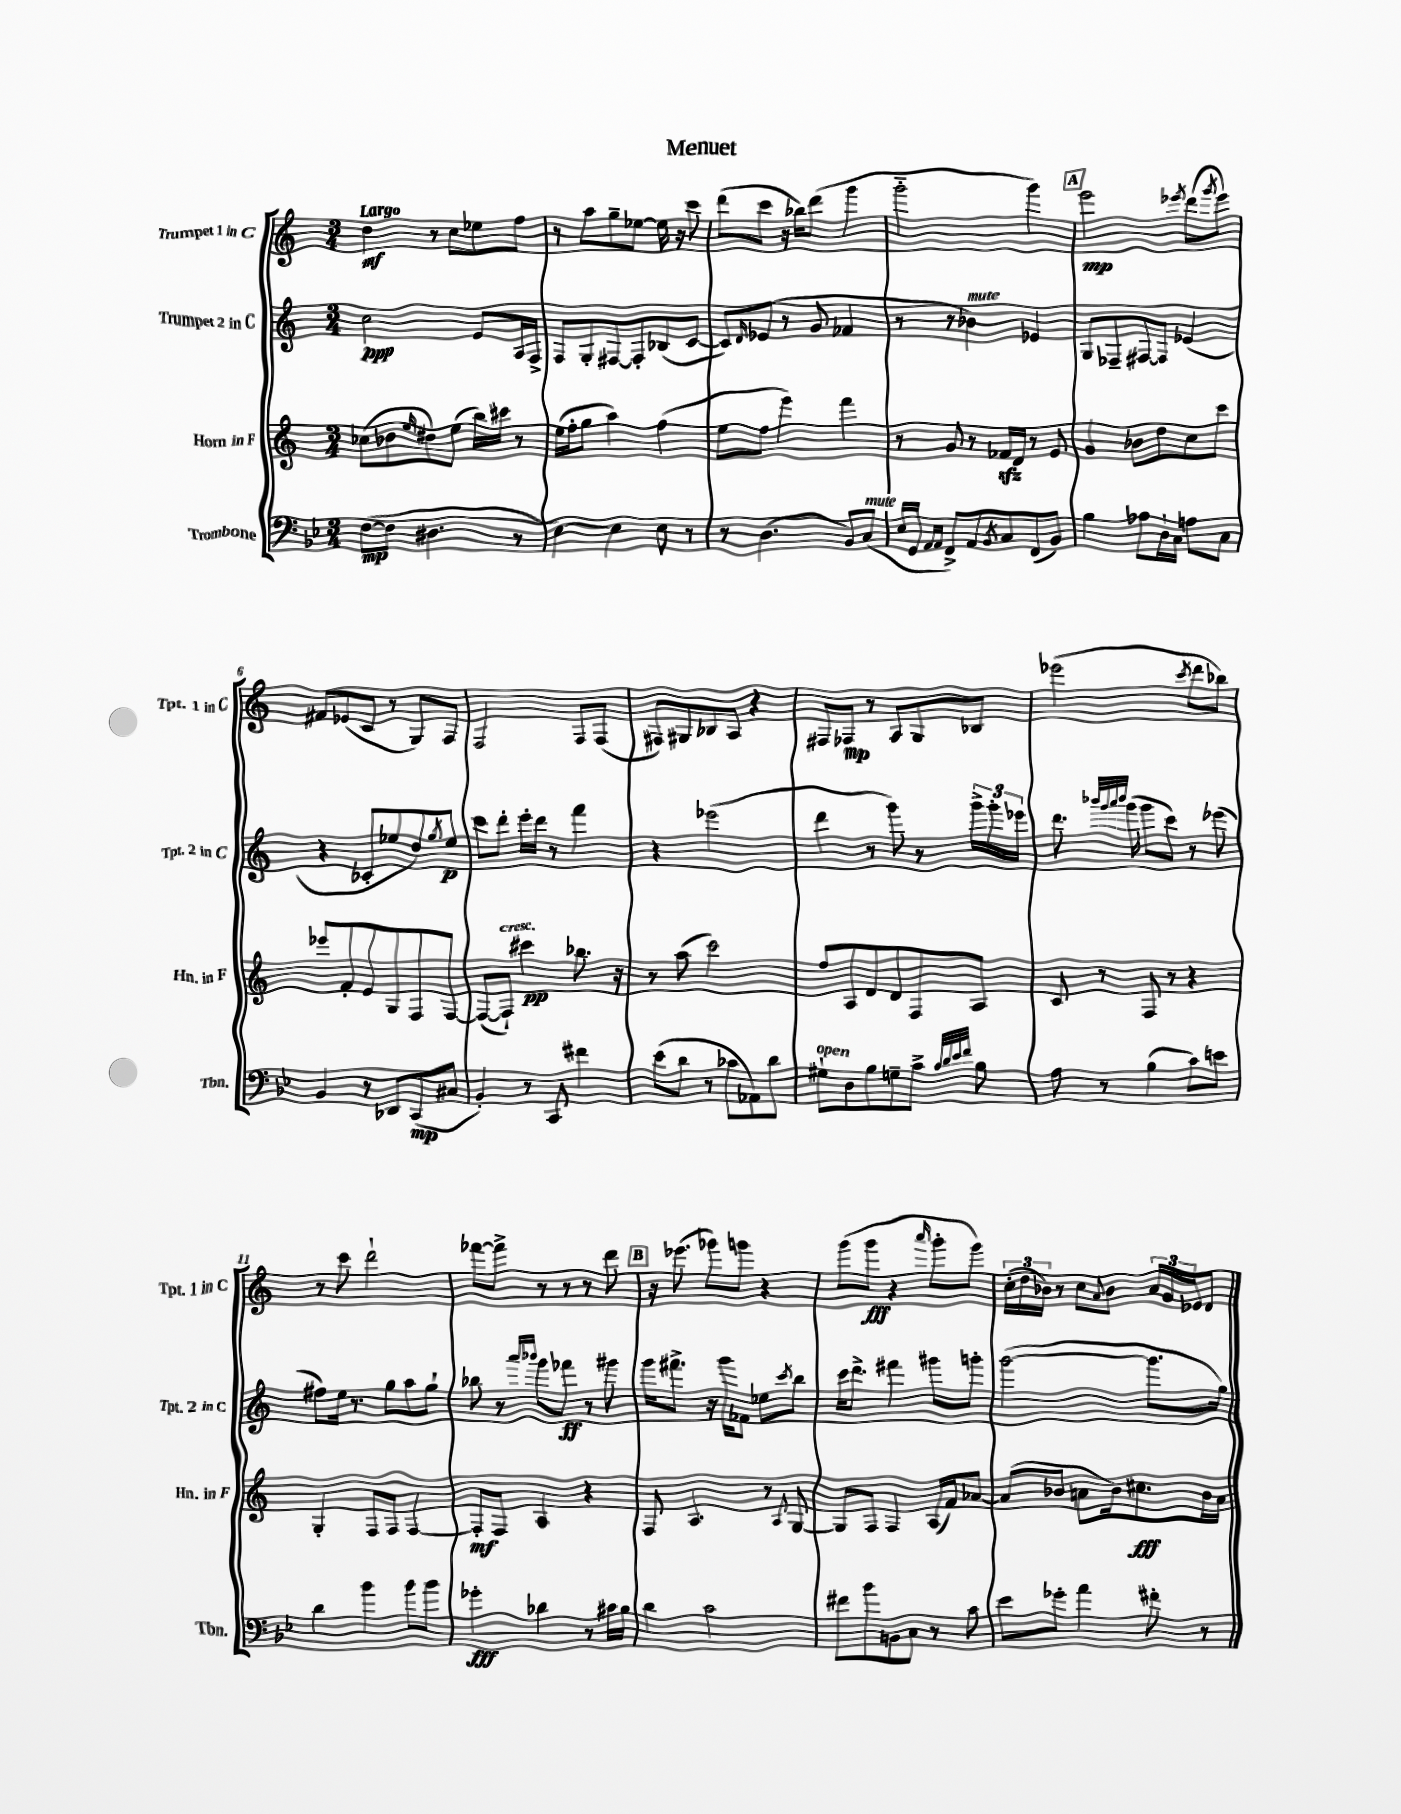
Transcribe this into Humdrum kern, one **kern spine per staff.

**kern	**kern	**kern	**kern
*staff4	*staff3	*staff2	*staff1
*clefF4	*clefG2	*clefG2	*clefG2
*k[b-e-]	*k[]	*k[]	*k[]
*M3/4	*M3/4	*M3/4	*M3/4
([8F	(8cc-	2cc	4dd
8F]	8b-	.	.
.	16qqee	.	.
4.D#	8dd#)	.	8r
.	(8ee	.	8cc
.	16bb)	8e	8ee-
.	16ccc#	.	.
8r	8r	16A	8ff
.	.	16F^	.
=	=	=	=
[4E-)	(16ee	8F	8r
.	16ff'	.	.
.	8gg	8G'	8aa
4E-]	4aa)	[8F#	8gg~
.	.	8F#']	[8ee-
8E-	(4ff	(8B-	16ee-]
.	.	.	16r
8r	.	[8c	8ccc
=	=	=	=
8r	8ee	8c])	(8ddd
.	.	16qqd	.
(4.D	8ff	(8e-	8ccc
.	4eee)	8r	16r
.	.	.	16bb-)
.	.	8g	(8ddd
8BB-)	4fff	4f-	4ggg
(8C	.	.	.
=	=	=	=
16E-	8r	8r	2ggg'~
16GG	.	.	.
16qqAA	.	.	.
16qqAA	.	.	.
8FF^)	8g	8r	.
8AA	8r	4b-)	.
8qBB-	.	.	.
8C	16f-	.	.
.	16d	.	.
(8FF	8r	4e-	4ggg)
8BB-)	8e	.	.
=	=	=	=
4B-	4g	8G	2eee
.	.	8F-~	.
8A-	8b-	[8F#	.
16D`	8dd	8F#]	.
16C	.	.	.
.	.	.	8qeee-
8A	8cc	(4e-	(8ddd
.	.	.	8qggg
8C	8ccc	.	8eee-)
=	=	=	=
4BB-	8eee-	4r	8f#
.	8f'	.	(8e-
8r	8e	8c-'	8c
8DD-	8G	8ee-	8r
(8CC	8F	8dd)	8G)
.	.	8qgg	.
8C#	[8F	8ee-	8F
=	=	=	=
4BB-')	(8F_	8ccc	2F
.	8F`])	8ddd'	.
8r	4ccc#	16eee'	.
.	.	16ddd	.
8CC	.	8r	.
4f#	8.bb-	4fff	8F
.	.	.	(8F
.	16r	.	.
=	=	=	=
(8e-	8r	4r	8F#)
8d	(8aa	.	8G#
8r	2ccc)	(2eee-	8B-
8c-	.	.	8A
8AA-)	.	.	4r
8d	.	.	.
=	=	=	=
8G#`	8ff	4ddd	8F#
8D	8A	.	8F-
8B-	8d	8r	8r
8G~	8d	8ggg)	8A
8c^	8F	8r	8G
32qqc	.	.	.
32qqd	.	.	.
32qqe-	.	.	.
32qqf	.	.	.
8B-	8A	24ggg^	8B-
.	.	24ggg'	.
.	.	24eee-	.
=	=	=	=
8A	8c	8.ddd	(2eee-
8r	8r	.	.
.	.	32qqbbb-	.
.	.	32qqggg	.
.	.	32qqaaa	.
.	.	32qqbbb-	.
.	.	(16ggg	.
(4B-	8F	8ggg	.
.	8r	8ccc)	.
.	.	.	8qccc
8c)	4r	8r	8ddd
8e	.	(8eee-	8bb-)
=	=	=	=
4d	4G'	8ff#)	8r
.	.	16ee	8ccc
.	.	8.r	.
4b-	8F	.	2ddd`
.	8F	8gg	.
8b-	[4F	8aa	.
8b-	.	8gg`	.
=	=	=	=
4g-'	8F']	8bb-	[8fff-
.	8F	8r	8fff-^]
.	.	16qqaaa	.
.	.	16qqbbb-	.
4d-	4A	8ggg	8r
.	.	8fff-	8r
8r	4r	8r	8r
16c#	.	8ggg#	8ddd
16B-	.	.	.
=	=	=	=
4d	8F	16ggg	16r
.	.	8.fff#^	(8.eee-
.	4.A	.	.
2c	.	16r	8ggg-)
.	.	16ggg	.
.	.	8f-	8ggg
.	8r	8ee-	4r
.	8qqA	8qccc	.
.	[8G	8bb	.
=	=	=	=
8f#	8G]	16ccc	(8ggg
.	.	8.ddd^	.
8b-	8F	.	8ggg
8BB	4F	4fff#	4r
8C	.	.	.
.	.	.	16qqaaa
8r	(16A	8ggg#	8ggg'
.	16f)	.	.
8c	[8a-	8ggg'	8ggg)
=	=	=	=
8e-	(8a-]	([2ggg	(24cc'
.	.	.	24dd
.	.	.	24b-)
8g-'	8b-	.	8r
4a	8a	.	8cc
.	.	.	8qqa
.	16b-)	.	8b-
.	8.cc#	.	.
8f#'	.	8.ggg]	24a
.	.	.	24g
.	.	.	24e-
8r	16b-	.	8d
.	16a	16gg)	.
==	==	==	==
*-	*-	*-	*-
